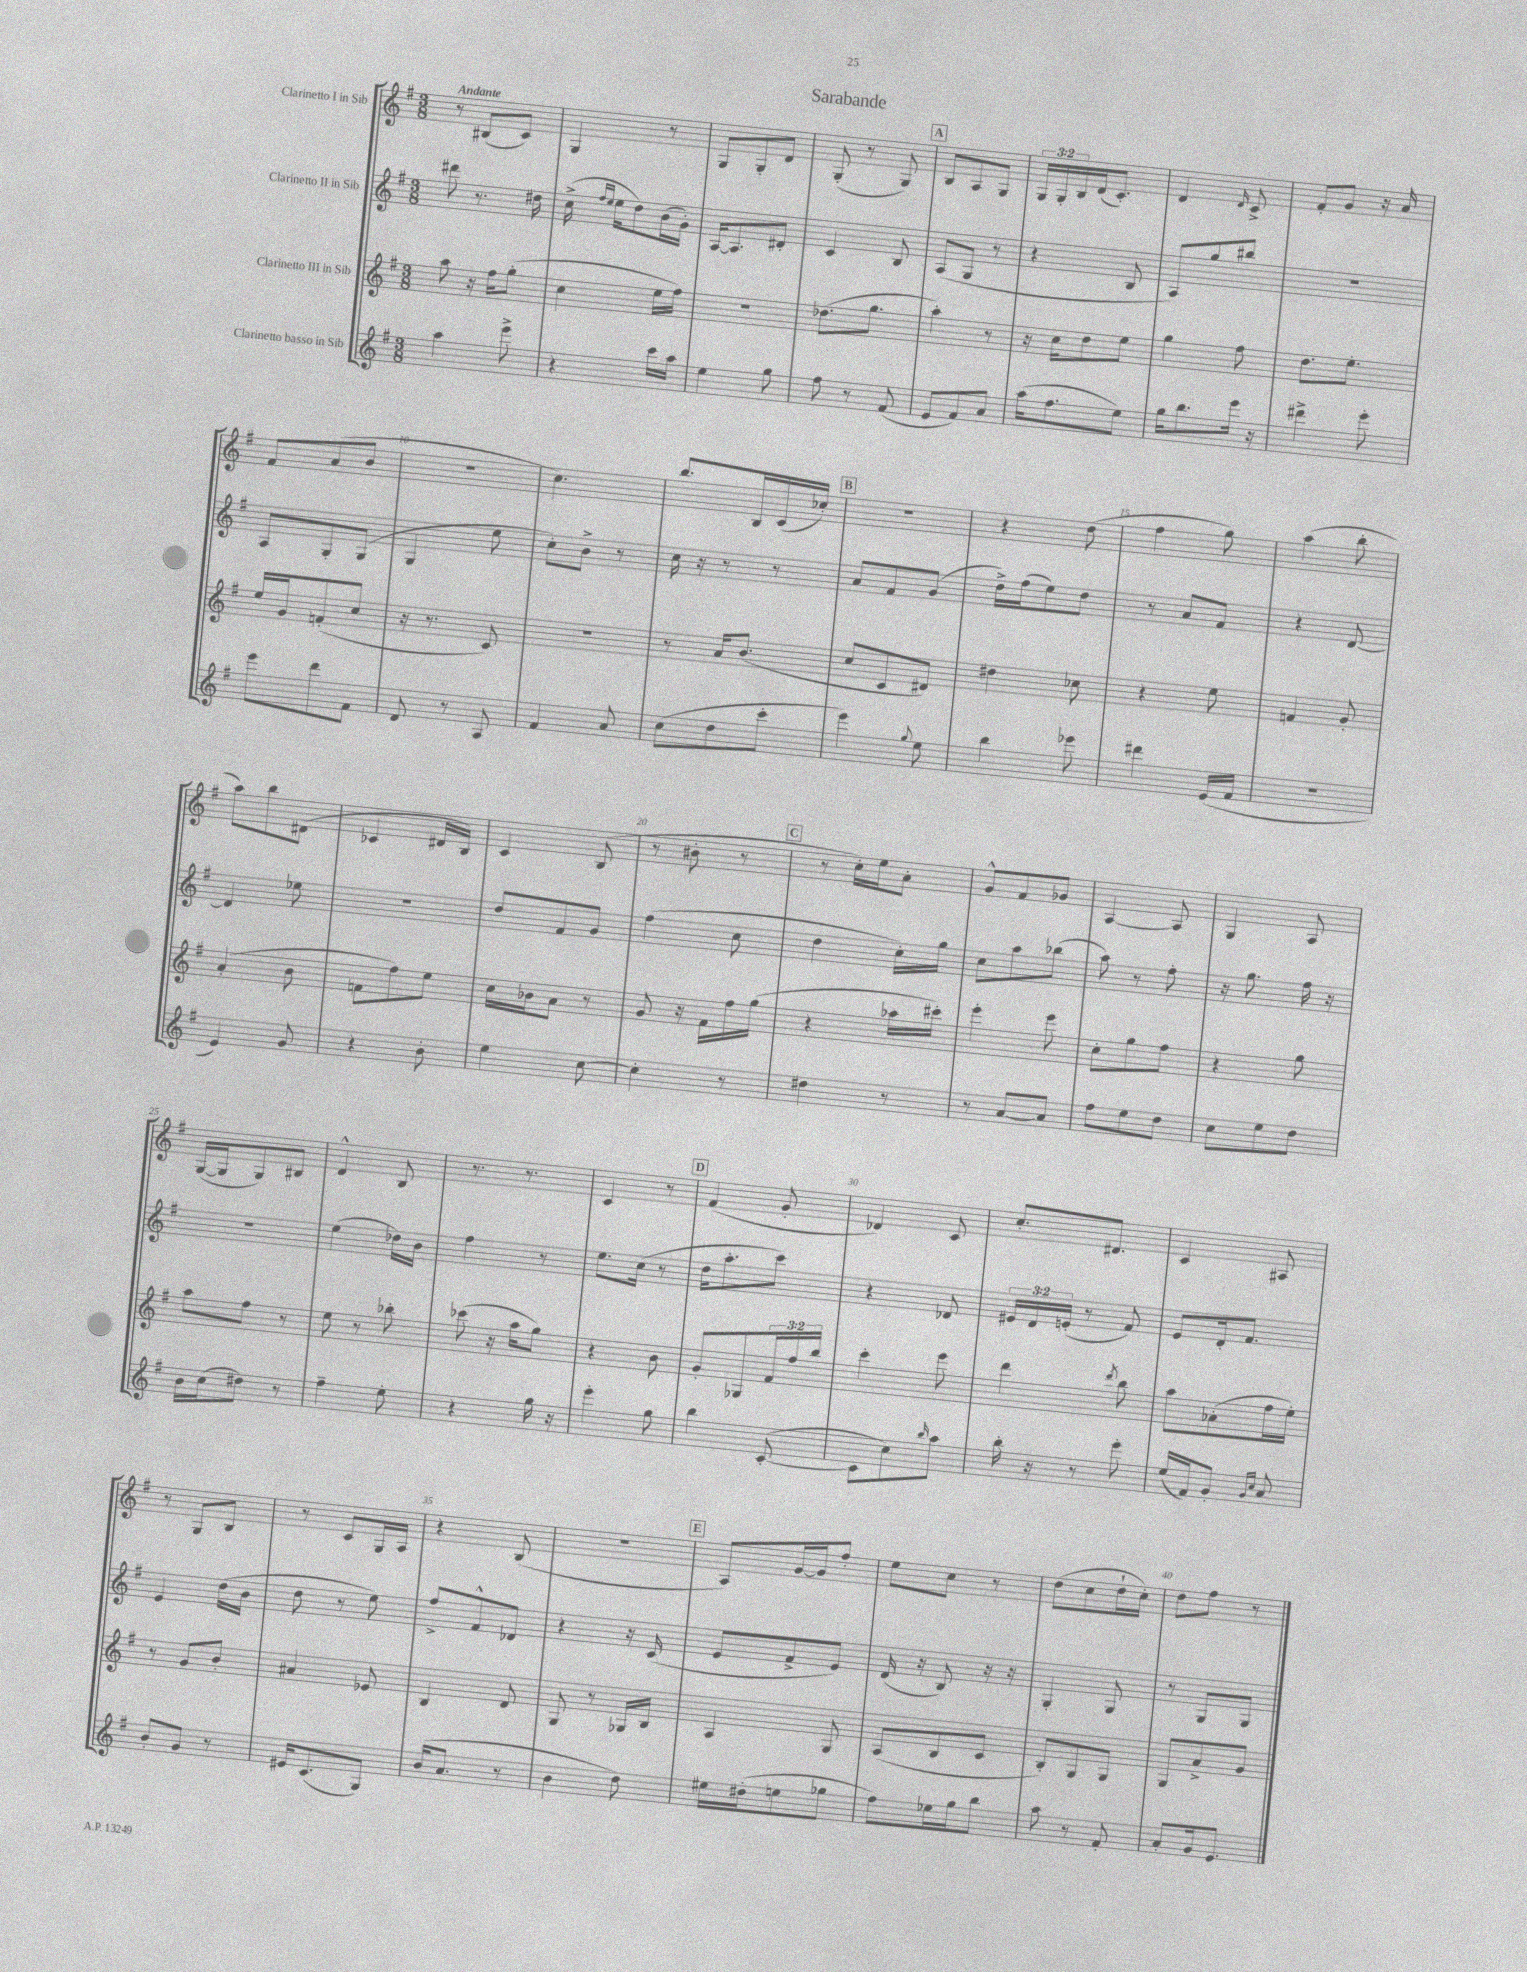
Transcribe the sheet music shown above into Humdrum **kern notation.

**kern	**kern	**kern	**kern
*staff4	*staff3	*staff2	*staff1
*clefG2	*clefG2	*clefG2	*clefG2
*k[f#]	*k[f#]	*k[f#]	*k[f#]
*M3/8	*M3/8	*M3/8	*M3/8
4aa\	8aa\	8ddd#\	8r
.	16r	8.r	(8B#/L
.	16ff#\LK	.	.
8eee^\	(8gg'\J	.	8c/J)
.	.	16dd#\	.
=	=	=	=
4r	4cc\	(16cc^\	4G/
.	.	16qqff#/LL	.
.	.	16qqee/JJ	.
.	.	16ee\LK	.
.	.	8dd\)	.
16ccc\LL	16ee\LL	(16b\L	8r
16aa\JJ	16ff#\JJ)	16g'\JJ)	.
=	=	=	=
4ee\	4.r	[16A/LK	8G/L
.	.	8.A/]	.
.	.	.	8G'/
8gg\	.	8d#'/J	8d/J
=	=	=	=
8ff#\	(8.dd-\L	4c/	(8G'/
8r	.	.	8r
.	8.gg\J	.	.
(8f#/	.	8B/	8G/)
=	=	=	=
8e/L	4aa'\)	(8A/L	8B/L
8f#/)	.	8G/J	8A/
8a/J	8r	8r	8G/J
=	=	=	=
(16aa\LK	16r	4r	24G/LL
.	.	.	24G'/
8.ff#\	16cc\LK	.	.
.	.	.	24B/
.	8dd\	.	(16d/J
.	.	.	8.c'/J)
8ee\J)	8ee\J	8B/	.
=	=	=	=
16gg\LK	4gg\	8A/L)	4d/
8.bb\	.	.	.
.	.	8gg/	.
.	.	.	16qqd/
16eee\Jk	8ff#\	8bb#/J	8c^/
16r	.	.	.
=	=	=	=
4ddd#^\	8.dd\L	4.r	8f#'/L
.	.	.	8g/J
.	8.ee'\J	.	.
8eee'\	.	.	16r
.	.	.	16a/
=	=	=	=
8eee\L	16ee/LL	8A/L	8f#/L
.	16g/J	.	.
8ddd\	(8f'/	8G'/	(8a/
8f#\J	8cc/J	(8G/J	8b/J
=	=	=	=
8d/	16r	4G/	4.r
.	8.r	.	.
8r	.	.	.
8A/	8c/)	8ee\	.
=	=	=	=
4f#/	4.r	8cc'\L)	4.cc\)
.	.	8b^\J	.
8a/	.	8r	.
=	=	=	=
(8cc\L	8r	16cc\	8.bb/L
.	.	16r	.
8dd\	16a/LK	8r	.
.	(8.b/J	.	16B/L
8ccc'\J	.	8r	(16c/
.	.	.	16cc-'/JJ)
=	=	=	=
4eee\)	8cc/L	8a/L	4.r
.	8c/	8f#/	.
8qqgg/	.	.	.
8ee\	8d#/J)	(8g/J	.
=	=	=	=
4bb\	4dd#\	16dd^\LL)	4r
.	.	(16ff#\J	.
.	.	8ee\)	.
8eee-\	8cc-\	8dd\J	(8dd\
=	=	=	=
4ddd#\	4r	8r	4ff#\
.	.	8a/L	.
(16e/LL	8ee\	8f#/J	8gg\)
16f#/JJ	.	.	.
=	=	=	=
4.r	4f/	4r	(4aa\
.	8g'/	[8d/	8bb'\
=	=	=	=
4e/)	(4a'/	4d/]	8aa\L)
.	.	.	8bb\
8g/	8b\	8ee-\	(8d#\J
=	=	=	=
4r	8f\L	4.r	4c-/
.	8ff#\)	.	.
8b'\	8ee\J	.	16d#/LL
.	.	.	16B/JJ)
=	=	=	=
4ee\	16cc\LL	8dd/L	4c/
.	16b-\J	.	.
.	8a\J	8f#/	.
[8cc\	8r	8g/J	(8B/
=	=	=	=
4cc'\]	8g/	(4ff#\	8r
.	16r	.	8b#'\
.	16f#\LL	.	.
8r	16ff#\	8cc\	8r
.	(16gg\JJ	.	.
=	=	=	=
4dd#\	4r	4dd\	8r
.	.	.	16cc'\LL)
.	.	.	16ee\J
8r	16aa-\LL	16cc'\LL)	8a'\J
.	16ccc#'\JJ)	16gg\JJ	.
=	=	=	=
8r	4eee'\	8cc\L	8g^^/L
[8a/L	.	8aa\	8f#/
8a/]J	8eee\	(8bb-\J	8g-/J
=	=	=	=
8ff#\L	8cc'\L	8aa\)	[4A/
8ee\	8gg\	8r	.
8dd\J	8ff#\J	8ff#'\	8A/]
=	=	=	=
8cc\L	4r	16r	4G/
.	.	8.gg\	.
8ee\	.	.	.
8dd\J	8gg\	16ff#\	8A/
.	.	16r	.
=	=	=	=
16b\LL	8aa\L	4.r	([16G/LL
(16cc\J	.	.	16G/]J
8dd#\J)	8ff#\J	.	8G/)
8r	8r	.	8B#/J
=	=	=	=
4ff#~\	8ee\	(4ee\	4d^^/
.	8r	.	.
8ee'\	8bb-'\	16dd-\LL)	8B/
.	.	16b\JJ	.
=	=	=	=
4r	(8ccc-\	4ff#\	8.r
.	16r	.	.
.	16aa\LK	.	8.r
16gg\	8gg\J)	8r	.
16r	.	.	.
=	=	=	=
4eee'\	4r	8.ee\L	4c/
.	.	(16cc\Jk	.
8gg\	8b\	8r	8r
=	=	=	=
4bb\	8g'/L	16dd\LK	(4f#/
.	.	8.aa'\	.
.	8G-/	.	.
([8c'/	24f#/L	8ccc\J)	8g'/
.	24ff#/	.	.
.	24bb/JJ	.	.
=	=	=	=
8c\]L	4ccc'\	4r	4d-/)
8cc\)	.	.	.
16qqbb/	.	.	.
8aa\J	8eee\	8d-/	8c/
=	=	=	=
16bb'\	4ddd\	24e#/LL	8.cc'/L
.	.	24d/	.
16r	.	.	.
.	.	(24e'/JJ	.
8r	.	8r	.
.	.	.	8.d#/J
.	8qddd/	.	.
8eee'\	8bb\	8f#/)	.
=	=	=	=
(16ee/LL	8aa\L	8e/L	4c/
16f#/J)	.	.	.
8g'/J	(8a-'\	16d'/k	.
.	.	8.f#/J	.
16qqg/LL	.	.	.
16qqcc/JJ	.	.	.
8a/	16ff#\L	.	8A#/
.	16ee'\JJ)	.	.
=	=	=	=
8b'/L	8r	4e/	8r
8g/J	8g/L	.	8G/L
8r	8b'/J	(16dd\LL	8B/J
.	.	16b\JJ	.
=	=	=	=
16e#/LK	4a#/	8dd\	8r
(8.c/	.	.	.
.	.	8r	8c/L
8G/J)	8e-/	8ee\)	16G/L
.	.	.	16A/JJ
=	=	=	=
(16b/LK	4B/	8ff#^/L	4r
8.a/J	.	.	.
.	.	8f#^^/	.
8r	8d/	8d-/J	(8B/
=	=	=	=
4b\	8G/	4r	4.r
.	8r	.	.
8dd\)	16G-/LL	16r	.
.	16B/JJ	(16c/	.
=	=	=	=
16ee#\LL	4A/	8e/L	8A/L)
(16dd#'\J	.	.	.
8ee\	.	8f#^/	[16g/L
.	.	.	16g/]J
8gg-\J	8G/	8e/J)	8ff#'/J
=	=	=	=
8ff#\L)	(8A/L	(16d/	8ee\L
.	.	16r	.
16ee-\L	8B/	8B/)	8cc\J
16gg\J	.	.	.
8bb\J	8c/J	16r	8r
.	.	16r	.
=	=	=	=
8aa\	8B'/L)	4G'/	(8dd\L
8r	8G/	.	8cc\
8f#'/	8G/J	8G/	16dd`\L
.	.	.	16cc'\JJ)
=	=	=	=
8a'/L	8G/L	8r	8dd\L
16g/k	8a^/	8G/L	8ff#\J
8.e/J	.	.	.
.	8g/J	8G/J	8r
==	==	==	==
*-	*-	*-	*-
